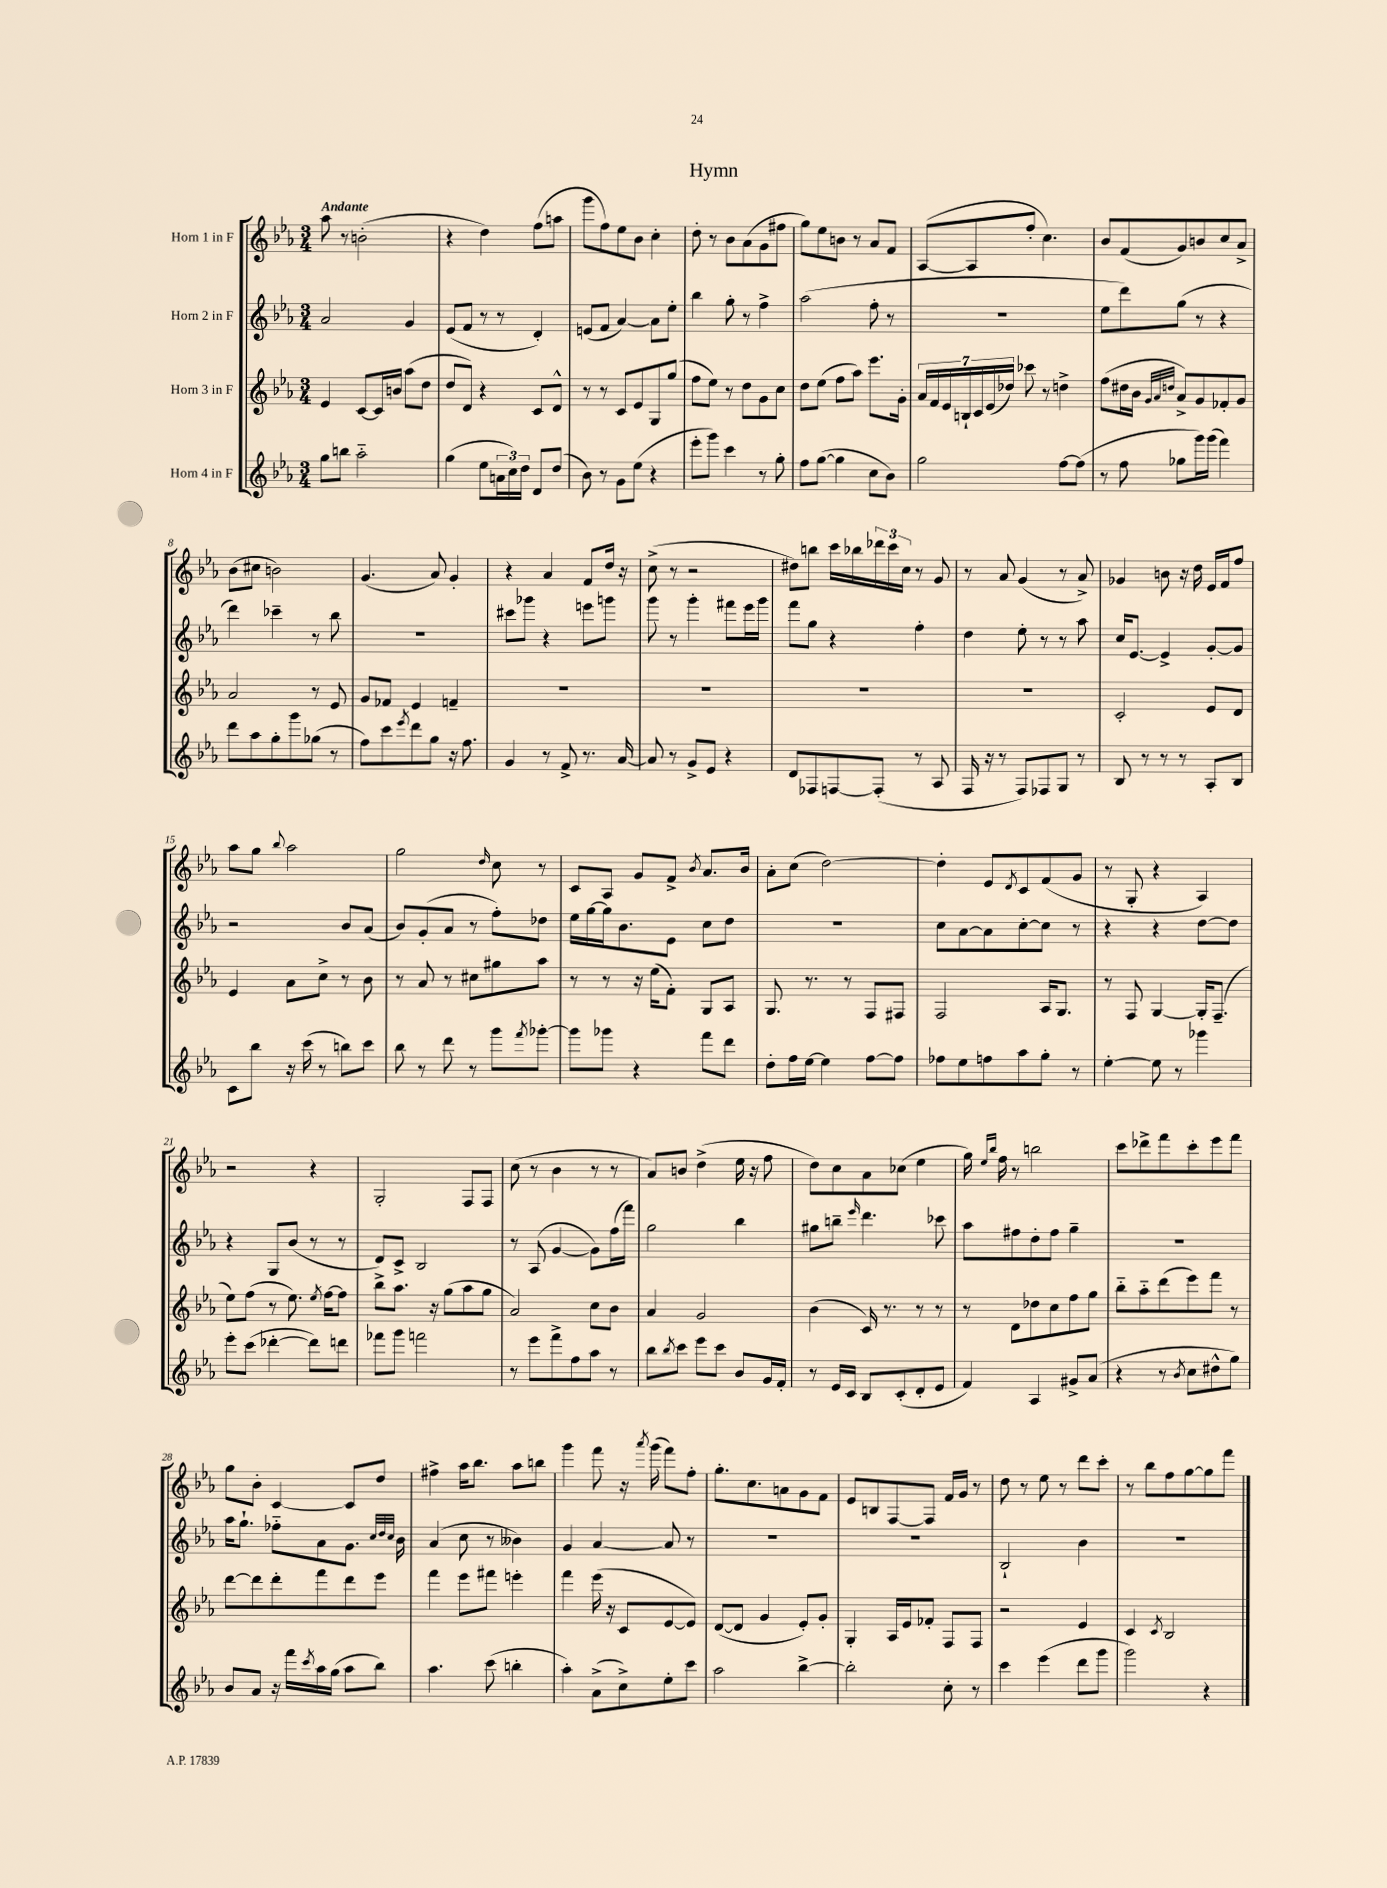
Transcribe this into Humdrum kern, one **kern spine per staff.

**kern	**kern	**kern	**kern
*part4	*part3	*part2	*part1
*staff4	*staff3	*staff2	*staff1
*I"Horn 4 in F	*I"Horn 3 in F	*I"Horn 2 in F	*I"Horn 1 in F
*clefG2	*clefG2	*clefG2	*clefG2
*k[b-e-a-]	*k[b-e-a-]	*k[b-e-a-]	*k[b-e-a-]
*M3/4	*M3/4	*M3/4	*M3/4
=1	=1	=1	=1
!	!	!	!LO:TX:a:B:t=Andante
8gg\L	4e-/	2a-/	8aa-\
8bbn\J	.	.	8r
2aa-\	[8c/L	.	(2bn'\
.	16c/L]	.	.
.	16bn/JJ	.	.
.	(8aa-\L	4g/	.
.	8dd\J	.	.
=2	=2	=2	=2
(4gg\	8dd/L	(8e-/L	4r
.	8d/J)	8f/J	.
8ee-\L	4r	8r	4dd\)
24an\L	.	8r	.
24cc\)	.	.	.
24dd\JJ	.	.	.
8d/L	8c/L	4d'/)	(8ff\L
(8dd/J	8d^^/J	.	8aan\J
=3	=3	=3	=3
8b-\)	8r	(8en/L	8ggg\L
8r	8r	8f/J	8ff\)
8g\L	8c/L	[4a-/)	8ee-\
(8ee-\J	8e-/	.	8b-\J
4r	8G/	8a-\L]	4cc'\
.	(8gg/J	8ee-'\J	.
=4	=4	=4	=4
8eee-'\L	8ff\L	4bb-\	8dd'\
8ggg\J)	8ee-\J)	.	8r
4ccc\	8r	8gg'\	8b-\L
.	8dd\L	8r	(8a-\
8r	8g\	4ff^\	8g\
8gg'\	8cc\J	.	8ff#X\J
=5	=5	=5	=5
8ff\L	8dd\L	(2aa-\	8gg\L)
([8gg\J	(8ee-\J	.	8ee-\
4gg\]	8ff\L	.	8bn\J
.	8aa-\J)	.	8r
8cc\L	8.eee-\L	8ff'\	8a-/L
8b-\J)	.	8r	8f/J
.	16g'\Jk	.	.
=6	=6	=6	=6
2gg\	28a-/LL	2.r	([8A-/L
.	28f/	.	.
.	28e-/	.	.
.	28Bn`/	.	.
.	.	.	8A-/]
.	28c/	.	.
.	(28e-/	.	.
.	28dd-X/JJ)	.	.
.	8ccc-X\	.	8ff'/J
.	8r	.	4.cc\)
[8ff\L	4ddn^\	.	.
(8ff\J]	.	.	.
=7	=7	=7	=7
8r	(8ff\L	8ee-\L	8b-/L
8ff\	16dd#X\L	8ddd\)	(8f/
.	16b-\JJ	.	.
.	32qqg/LLL	.	.
.	32qqa-/	.	.
.	32qqddn/JJJ	.	.
8gg-X\L	8a-^/L)	(8gg\J	8g/)
16ggg\L)	8g/	8r	8bn/
(16ggg\JJ	.	.	.
4fff\)	8f-X'/	4r	8cc/
.	8g/J	.	8a-^/J
!!LO:LB:g=z
=8	=8	=8	=8
8ddd\L	2a-/	4ddd\)	(8b-\L
8aa-\	.	.	8cc#X\J
8gg'\	.	4ccc-X~\	2bn\)
8ggg\	.	.	.
(8gg-X\J	8r	8r	.
8r	8e-/	8bb-\	.
=9	=9	=9	=9
8ff\L)	8g/L	2.r	(4.g/
8ccc\	8f-X/J	.	.
8qeee-/	.	.	.
8ddd\	4e-/	.	.
8gg\J	.	.	8a-/)
16r	4fn~/	.	4g'/
8.ff\	.	.	.
=10	=10	=10	=10
4g/	2.r	8ccc#X\L	4r
.	.	8ggg-X\J	.
8r	.	4r	4a-/
8f^/	.	.	.
8.r	.	8eeen\L	8f/L
.	.	8gggn\J	16dd/Jk
[16a-/	.	.	16r
=11	=11	=11	=11
8a-/]	2.r	8ggg\	(8cc^\
8r	.	8r	8r
8g^/L	.	4ggg'\	2r
8e-/J	.	.	.
4r	.	8fff#X\L	.
.	.	16eee-\L	.
.	.	16ggg\JJ	.
=12	=12	=12	=12
8d/L	2.r	8fff\L	8dd#X\L)
8F-X/	.	8gg\J	8bbn\J
[8Fn/	.	4r	16ccc\LL
.	.	.	16bb-X\
(8F'/J]	.	.	24ddd-X\
.	.	.	24ccc\
.	.	.	24cc\JJ
8r	.	4ff'\	8r
8A-/	.	.	8g/
=13	=13	=13	=13
16F/	2.r	4dd\	8r
16r	.	.	.
8r	.	.	8a-/
8F/L)	.	8ee-'\	(4g/
8F-X/	.	8r	.
8G/J	.	8r	8r
8r	.	8aa-\	8a-^/)
=14	=14	=14	=14
8B-/	2c'/	16cc/KL	4g-X/
.	.	[8.e-/J	.
8r	.	.	.
8r	.	4e-^/]	8bn\
8r	.	.	16r
.	.	.	16dd\
8A-'/L	8e-/L	[8g'/L	16e-/LL
.	.	.	16f/J
8B-/J	8d/J	8g/J]	8ff/J
!!LO:LB:g=z
=15	=15	=15	=15
8c\L	4e-/	2r	8aa-\L
8bb-\J	.	.	8gg\J
.	.	.	8qqbb-/
16r	8a-\L	.	2aa-\
(16ccc\	.	.	.
8r	8cc^\J	.	.
8bbn\L)	8r	8b-/L	.
8ccc\J	8b-\	(8a-/J	.
=16	=16	=16	=16
8bb-\	8r	8b-/L)	2gg\
8r	8a-/	(8g'/	.
8ddd\	8r	8a-/J	.
8r	8cc#X\L	8r	.
.	.	.	16qqdd/
8ggg\L	8gg#X\	8ff'\L)	8cc\
8qfff/	.	.	.
[8ggg-X'\J	8aa-\J	8dd-X\J	8r
=17	=17	=17	=17
8ggg-\L]	8r	16ee-\LL	8c/L
.	.	[16gg\	.
8ggg-X\J	8r	16gg\J]	8A-/J
.	.	8.b-\	.
4r	16r	.	8g/L
.	(16ee-\KL	.	.
.	8f'\J)	8e-\J	8f^/J
.	.	.	8qb-/
8fff\L	8G/L	8cc\L	8.a-/L
8ddd\J	8A-/J	8dd\J	.
.	.	.	16b-/Jk
=18	=18	=18	=18
8dd'\L	8.G/	2.r	8a-'\L
16ff\L	.	.	(8cc\J
[16ee-\JJ	8.r	.	.
4ee-\]	.	.	[2dd\)
.	8r	.	.
[8ff\L	8F/L	.	.
8ff\J]	8F#X/J	.	.
=19	=19	=19	=19
8ff-X\L	2F/	8cc\L	4dd'\]
8ee-\	.	[8a-\	.
8ffn\	.	8a-\]	8e-/L
.	.	.	8qd/
8aa-\	.	[8cc'\	8c/
8gg'\J	16A-/KL	8cc\J]	(8f/
.	8.G/J	.	.
8r	.	8r	8g/J
=20	=20	=20	=20
[4ee-'\	8r	4r	8r
.	8F/	.	8G'/
8ee-\]	[4G/	4r	4r
8r	.	.	.
4ggg-X\	16G'/KL]	[8dd\L	4A-/)
.	(8.F~/J	.	.
.	.	8dd\J]	.
!!LO:LB:g=z
=21	=21	=21	=21
8eee-'\L	8ee-\L)	4r	2r
(8ccc\J	(8ff\J	.	.
[4ddd-X'\	8r	8G/L	.
.	8.ee-\)	(8b-/J	.
8ddd-\L])	.	8r	4r
.	8qee-/	.	.
.	[16ff\KL	.	.
8dddn\J	8ff\J]	8r	.
=22	=22	=22	=22
8fff-X\L	8bb-^\L	8d/L)	2G'/
8ggg\J	8.aa-\J	8c^/J	.
2fffn\	.	2B-/	.
.	16r	.	.
.	(8gg\L	.	.
.	8aa-\	.	8F/L
.	8gg\J	.	8F/J
=23	=23	=23	=23
8r	2a-/)	8r	(8cc\
8eee-\L	.	(8A-/	8r
8fff^\	.	[4g/	4b-\
8ff\	.	.	.
8aa-\J	8cc\L	8g\L])	8r
8r	8b-\J	(16ff\L	8r
.	.	16fff\JJ)	.
=24	=24	=24	=24
8bb-\L	4a-/	2gg\	8a-/L)
8qbb-/	.	.	.
8ccc\J	.	.	8bn/J
8eee-\L	2g/	.	(4dd^\
8ccc\J	.	.	.
8b-/L	.	4bb-\	16ee-\
.	.	.	16r
16g/L	.	.	8ff\
16f'/JJ	.	.	.
=25	=25	=25	=25
8r	(4b-\	8gg#X\L	8dd\L)
16e-/LL	.	8bbn~\J	8cc\
16c/JJ	.	.	.
.	.	16qqeee-/	.
8B-/L	16c/)	4.ddd\	8a-\
.	8.r	.	.
(8c'/	.	.	(8cc-X\J
8d'/	8r	.	4ee-\
8e-/J	8r	8ccc-X\	.
=26	=26	=26	=26
4f/)	8r	8aa-\L	16gg\)
.	.	.	16qqee-/LL
.	.	.	16qqbb-/JJ
.	.	.	16ff\
.	8d\L	8ff#X\	8r
4A-/	8dd-X\	8dd'\	2bbn\
.	8cc\	8ff#\J	.
8g#X^/L	8ff\	4gg~\	.
(8a-/J	8gg\J	.	.
=27	=27	=27	=27
4r	8bb-\L	2.r	8ccc\L
.	8aa-\	.	8ddd-X^\
8r	(8ddd\	.	8fff\
8qb-/	.	.	.
8cc\L	8eee-\)	.	8ccc'\
8dd#X^^\	8fff\J	.	8eee-\
8gg\J)	8r	.	8fff\J
!!LO:LB:g=z
=28	=28	=28	=28
8b-/L	[8ddd\L	16aa-\KL	8gg\L
.	.	8.gg`\J	.
8a-/J	8ddd\]	.	8b-'\J
16r	8ddd'\	8ff-X\L	[4c/
16fff\LL	.	.	.
8qccc/	.	.	.
16aa-\	8fff\	8a-\	.
(16gg\JJ	.	.	.
8aa-\L	8ddd\	8.g\J	8c/L]
8bb-\J)	8eee-\J	.	8dd/J
.	.	32qqcc/LLL	.
.	.	32qqdd/	.
.	.	32qqcc/JJJ	.
.	.	16b-\	.
=29	=29	=29	=29
4.aa-\	4fff\	(4a-/	4ff#X^\
.	8eee-\L	8cc\	16aa-\KL
.	.	.	8.bb-\J
(8ccc\	8fff#X\J	8r	.
4bbn'\	4eeen'\	4b--X\)	8aa-\L
.	.	.	8bbn\J
=30	=30	=30	=30
4aa-'\)	4fff\	4g/	4ggg\
(8a-^\L	(16eee-\	[4a-/	8fff\
.	16r	.	.
8cc^\)	8c/L	.	16r
.	.	.	8qaaa-/
.	.	.	(16ggg\
8ee-'\	[8e-/	8a-/]	8fff\L)
8ccc\J	8e-/J])	8r	8ff'\J
=31	=31	=31	=31
2aa-\	([8d/L	2.r	8.gg'\L
.	8d/J]	.	.
.	.	.	8.cc\
.	4g/	.	.
.	.	.	8an\
[4bb-^\	8e-'/L)	.	8g\
.	8g'/J	.	8f\J
=32	=32	=32	=32
2bb-'\]	4G'/	2.r	8e-/L
.	.	.	8Bn/
.	16A-/LL	.	[8F/
.	16e-/J	.	.
.	8f-X'/J	.	8F/J]
8cc'\	8F/L	.	16f/LL
.	.	.	16g/JJ
8r	8F/J	.	8r
=33	=33	=33	=33
4ccc\	2r	2B-`/	8dd\
.	.	.	8r
(4eee-\	.	.	8ee-\
.	.	.	8r
8ddd\L	4e-/	4b-\	8ddd\L
8ggg\J	.	.	8ccc'\J
=34	=34	=34	=34
2ggg\)	4c/	2.r	8r
.	.	.	8bb-\L
.	8qc/	.	.
.	2B-/	.	8ff\
.	.	.	[8gg\
4r	.	.	8gg\]
.	.	.	8fff\J
==	==	==	==
*-	*-	*-	*-
